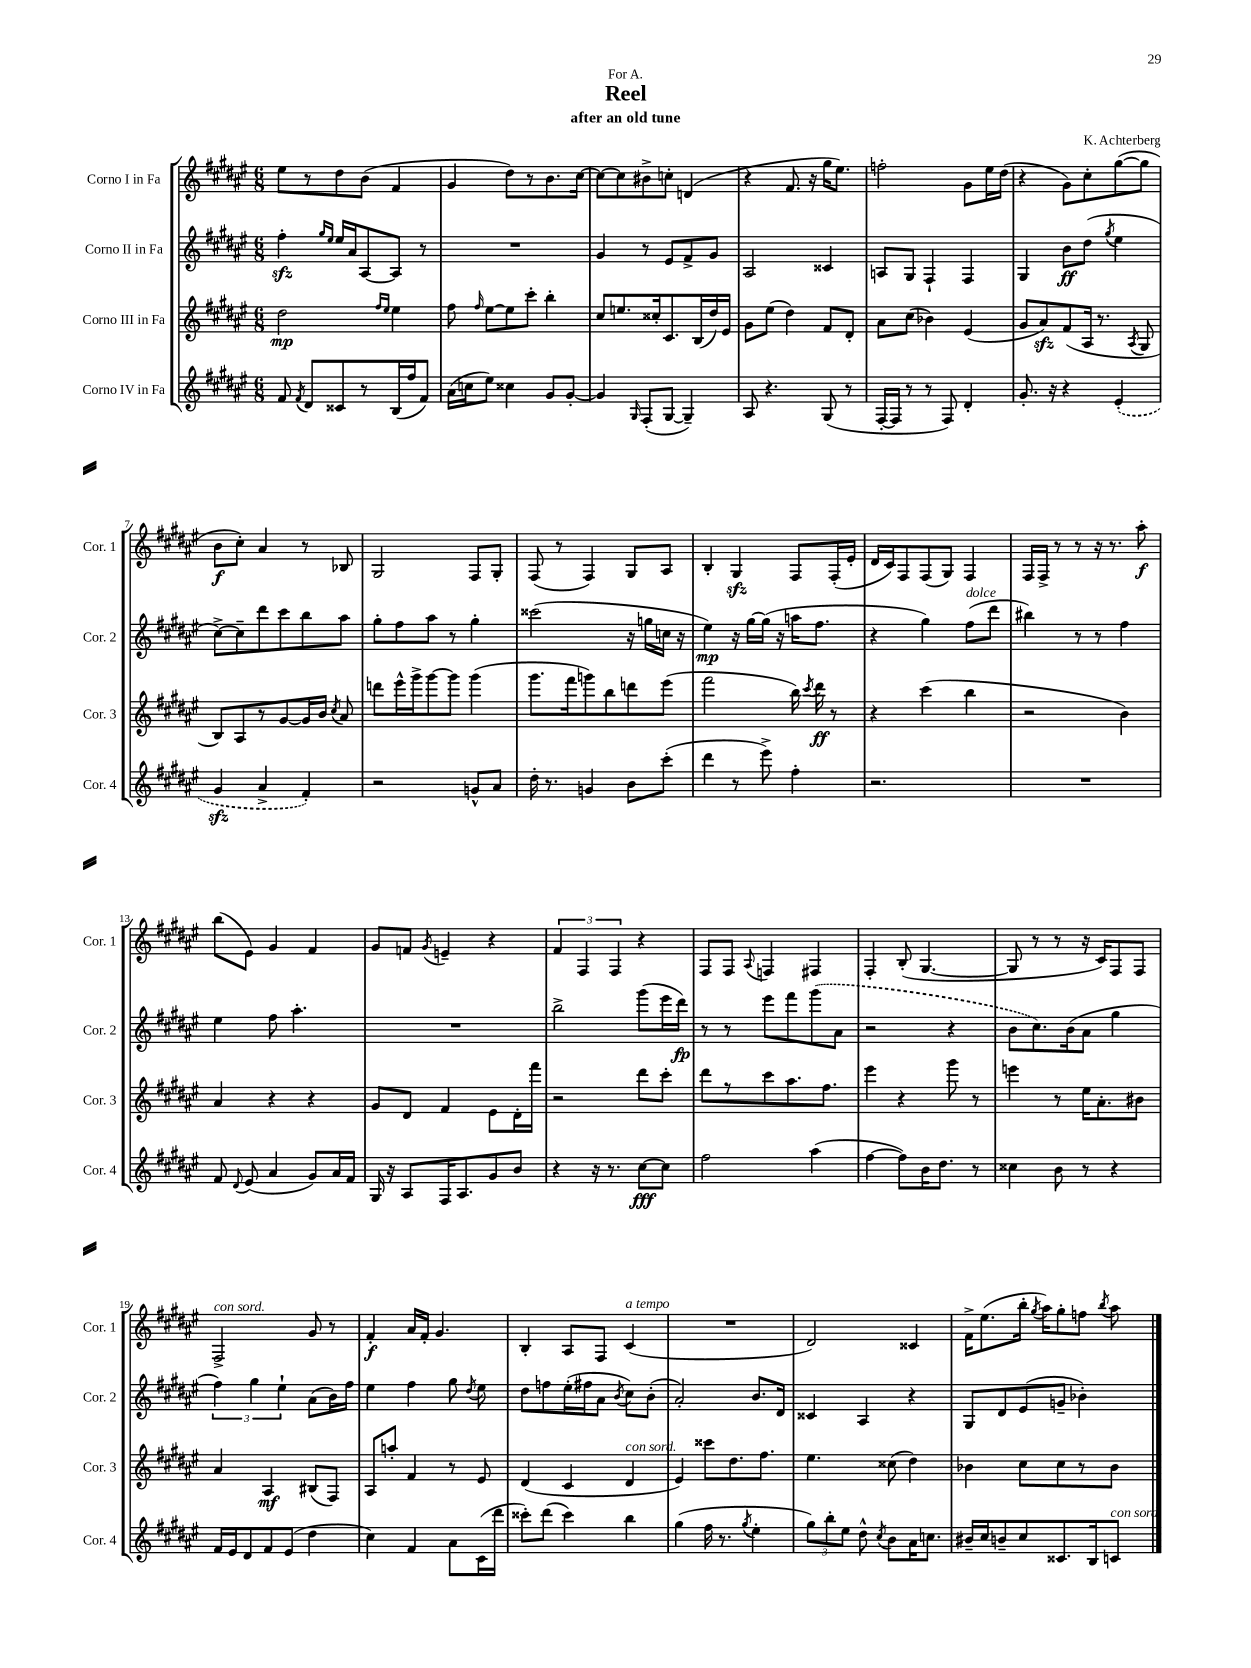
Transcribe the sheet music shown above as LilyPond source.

\header { title = "Reel" composer = "K. Achterberg" subtitle = "after an old tune" dedication = "For A." }
<<
\new StaffGroup <<
\new Staff = "s0" \with { instrumentName = "Corno I in Fa" shortInstrumentName = "Cor. 1" } {
    \clef treble \key fis \major \numericTimeSignature \time 6/8
    \autoBeamOff eis''8[ r8 dis''8 b'8]( fis'4 |
    gis'4 dis''8[) r8 b'8. cis''16]~ |
    cis''8[~ cis''8 bis'8-> c''8]-. d'4( |
    r4 fis'8. r16 gis''16[ eis''8.]) |
    f''2-. gis'8[ eis''16 dis''16]( |
    r4 gis'8[) cis''8-. gis''8~( gis''8] |
    b'8[\f cis''8]-.) ais'4 r8 bes8 |
    gis2 fis8[ gis8]-. |
    fis8( r8 fis4) gis8[ ais8] |
    b4-. gis4\sfz fis8[ fis16-.( eis'16]-. |
    dis'16[ cis'16) fis8 fis8( gis8]) fis4 |
    fis16[ fis16]-> r8 r8 r16 r8. ais''8-.\f |
    b''8[( eis'8]) gis'4 fis'4 |
    gis'8[ f'8] \acciaccatura { gis'8 } e'4-- r4 |
    \tuplet 3/2 { fis'4 fis4 fis4 } r4 |
    fis8[ fis8] \appoggiatura { ais8 } f4 fis4 |
    fis4-. b8-.( gis4.~ |
    gis8 r8 r8 r16 cis'16[) fis8 fis8] |
    fis2->^\markup { \italic "con sord." } gis'8 r8 |
    fis'4-.\f ais'16[ fis'16]-. gis'4. |
    b4-. ais8[ fis8] cis'4^\markup { \italic "a tempo" }( |
    R2. |
    dis'2) cisis'4 |
    fis'16[-> eis''8.( b''16]-. \acciaccatura { gis''8 } ais''16[) gis''8-. f''8] \acciaccatura { b''8 } ais''8 \bar "|." |
}
\new Staff = "s1" \with { instrumentName = "Corno II in Fa" shortInstrumentName = "Cor. 2" } {
    \clef treble \key fis \major \numericTimeSignature \time 6/8
    \autoBeamOff fis''4-.\sfz \grace { gis''16[ eis''16] } eis''16[ ais'16 ais8~ ais8] r8 |
    R2. |
    gis'4 r8 eis'8[ fis'8-> gis'8] |
    ais2 cisis'4 |
    a8[ gis8] fis4-! fis4 |
    gis4 b'8[\ff dis''8]( \acciaccatura { gis''8 } eis''4 |
    cis''8[~->) cis''8-- dis'''8 cis'''8 b''8 ais''8] |
    gis''8[-. fis''8 ais''8] r8 gis''4-. |
    cisis'''2( r16 g''16[ c''16] r16 |
    eis''4\mp) r16 gis''16[~ gis''16]( r16 a''16[ fis''8.] |
    r4 gis''4) fis''8[^\markup { \italic "dolce" }( dis'''8] |
    bis''4) r8 r8 fis''4 |
    eis''4 fis''8 ais''4.-. |
    R2. |
    b''2-> gis'''8[( eis'''16 dis'''16]\fp) |
    r8 r8 eis'''8[ fis'''8 \once \slurDashed gis'''8( ais'8] |
    r2 r4 |
    b'8[ cis''8.) b'16( ais'8] gis''4 |
    \tuplet 3/2 { fis''4) gis''4 eis''4-! } ais'8[( b'16) fis''16] |
    eis''4 fis''4 gis''8 \acciaccatura { dis''8 } eis''8 |
    dis''8[ f''8 eis''16-.( fis''16 ais'8] \acciaccatura { b'8 } cis''8[) b'8]-.( |
    ais'2-.) b'8.[ dis'16] |
    cisis'4 ais4 r4 |
    gis8[ dis'8 eis'8( g'8]-- bes'4-.) \bar "|." |
}
\new Staff = "s2" \with { instrumentName = "Corno III in Fa" shortInstrumentName = "Cor. 3" } {
    \clef treble \key fis \major \numericTimeSignature \time 6/8
    \autoBeamOff dis''2\mp \grace { fis''16[ eis''16] } eis''4 |
    fis''8 \grace { fis''16 } eis''8[~ eis''8 cis'''8]-. b''4-. |
    cis''8[ e''8. cisis''16-. cis'8. b16( dis''16) eis'16] |
    gis'8[ eis''8]( dis''4) fis'8[ dis'8]-. |
    ais'8[ cis''8]( bes'4) eis'4( |
    gis'8[ ais'8\sfz) fis'8( ais16] r8. \acciaccatura { ais8 } gis8 |
    b8[) ais8 r8 gis'8~ gis'16 b'16] \acciaccatura { cis''8 } ais'8 |
    d'''8[ eis'''16-^ gis'''16-> gis'''8~ gis'''8] gis'''4( |
    gis'''8.[ fis'''16 g'''8) b''8 d'''8 eis'''8]( |
    fis'''2 b''16) \acciaccatura { cis'''8 } dis'''16\ff r8 |
    r4 cis'''4( b''4 |
    r2 b'4) |
    ais'4 r4 r4 |
    gis'8[ dis'8] fis'4 eis'8[ dis'16-. fis'''16] |
    r2 dis'''8[ cis'''8]-. |
    dis'''8[ r8 cis'''8 ais''8. fis''8.] |
    eis'''4 r4 gis'''8 r8 |
    e'''4 r8 eis''16[ ais'8.-. bis'8] |
    ais'4 ais4\mf bis8[( fis8]) |
    ais8[ a''8]-. fis'4 r8 eis'8 |
    dis'4( cis'4 dis'4^\markup { \italic "con sord." } |
    eis'4) cisis'''8[ dis''8. fis''8.] |
    eis''4. cisis''8( dis''4) |
    bes'4 cis''8[ cis''8 r8 bes'8] \bar "|." |
}
\new Staff = "s3" \with { instrumentName = "Corno IV in Fa" shortInstrumentName = "Cor. 4" } {
    \clef treble \key fis \major \numericTimeSignature \time 6/8
    \autoBeamOff fis'8 \acciaccatura { fis'8 } dis'8[ cisis'8 r8 b16( fis''16 fis'8]) |
    ais'16[( c''16 eis''8]) cisis''4 gis'8[ gis'8]~-. |
    gis'4 \grace { gis16 } fis8[-.( gis8]~ gis4--) |
    ais8 r4. gis8( r8 |
    fis16[~-. fis16] r8 r8 fis8) dis'4-. |
    gis'8.-. r16 r4 \once \slurDashed eis'4-.( |
    gis'4\sfz ais'4-> fis'4-.) |
    r2 g'8[-^ ais'8] |
    dis''16-. r8. g'4 b'8[ cis'''8]-.( |
    dis'''4 r8 eis'''8->) fis''4-. |
    r2. |
    R2. |
    fis'8 \appoggiatura { dis'8 } eis'8( ais'4 gis'8[) ais'16 fis'16] |
    gis16 r16 ais8[ fis16 ais8. gis'8 b'8] |
    r4 r16 r8. cis''8[~\fff cis''8] |
    fis''2 ais''4( |
    fis''4~ fis''8[) b'16 dis''8.] r8 |
    cisis''4 b'8 r8 r4 |
    fis'16[ eis'16 dis'8 fis'8 eis'8]( dis''4 |
    cis''4) fis'4 ais'8[ cis'16( dis'''16] |
    cisis'''8[-.) dis'''8]( cisis'''4) b''4 |
    gis''4( fis''16 r8. \acciaccatura { gis''8 } eis''4-. |
    \tuplet 3/2 { gis''8[) b''8-. eis''8] } dis''8-^ \acciaccatura { cis''8 } b'8[ ais'16 c''8.] |
    bis'16[-- cis''16 b'8-- cis''8 cisis'8. b16 c'8]^\markup { \italic "con sord." } \bar "|." |
}
>>
>>
